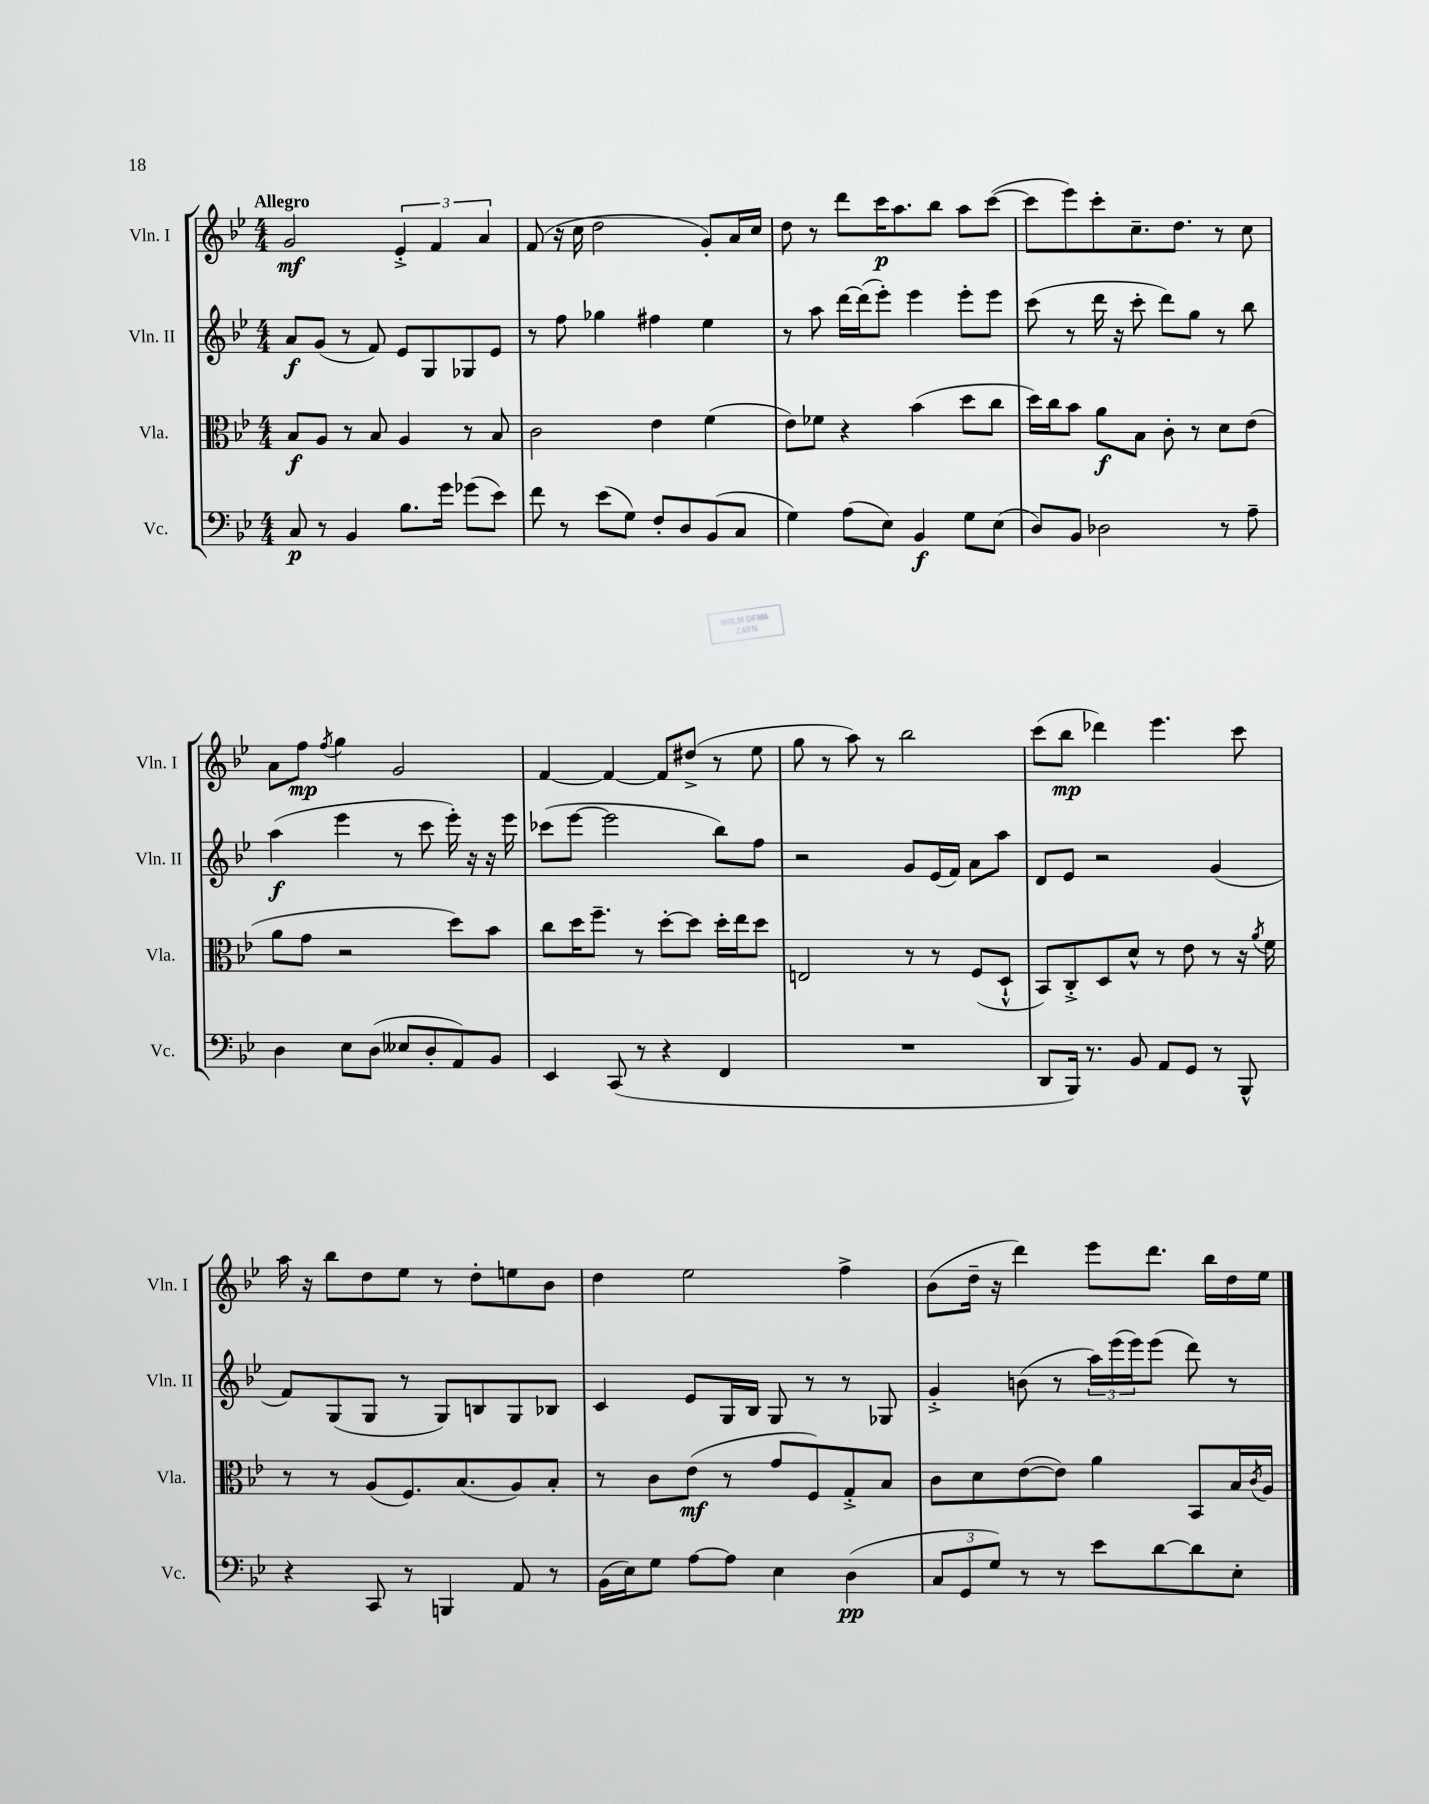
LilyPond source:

<<
\new StaffGroup <<
\new Staff = "s0" \with { instrumentName = "Vln. I" shortInstrumentName = "Vln. I" } {
    \clef treble \key bes \major \numericTimeSignature \time 4/4 \tempo "Allegro"
    g'2\mf \tuplet 3/2 { ees'4-.-> f'4 a'4 } |
    f'8( r16 c''16 d''2 g'8-.) a'16 c''16 |
    d''8 r8 d'''8 c'''16\p a''8. bes''8 a''8 c'''8~( |
    c'''8 ees'''8) c'''8-. c''8.-- d''8. r8 c''8 |
    a'8 f''8\mp \acciaccatura { f''8 } g''4 g'2 |
    f'4~ f'4~ f'8 dis''8->( r8 ees''8 |
    g''8 r8 a''8) r8 bes''2 |
    c'''8( bes''8\mp des'''4) ees'''4. c'''8 |
    a''16 r16 bes''8 d''8 ees''8 r8 d''8-. e''8 bes'8 |
    d''4 ees''2 f''4-> |
    bes'8( d''16-- r16 d'''4) ees'''8 d'''8. bes''16 d''16 ees''16 \bar "|." |
}
\new Staff = "s1" \with { instrumentName = "Vln. II" shortInstrumentName = "Vln. II" } {
    \clef treble \key bes \major \numericTimeSignature \time 4/4
    a'8\f g'8( r8 f'8) ees'8 g8 ges8 ees'8 |
    r8 f''8 ges''4 fis''4 ees''4 |
    r8 a''8 d'''16~ d'''16( ees'''8-.) ees'''4 ees'''8-. ees'''8 |
    c'''8( r8 d'''16 r16 c'''8-. d'''8) g''8 r8 bes''8 |
    a''4\f( ees'''4 r8 c'''8 ees'''16-.) r16 r16 ees'''16 |
    ces'''8( ees'''8~ ees'''2 bes''8) f''8 |
    r2 g'8 ees'16( f'16) a'8 a''8 |
    d'8 ees'8 r2 g'4( |
    f'8) g8( g8 r8 g8) b8 g8 bes8 |
    c'4 ees'8 g16 bes16 g8 r8 r8 ges8 |
    g'4-.-> b'8( r8 \tuplet 3/2 { a''16) ees'''16( ees'''16) } ees'''8( d'''8) r8 \bar "|." |
}
\new Staff = "s2" \with { instrumentName = "Vla." shortInstrumentName = "Vla." } {
    \clef alto \key bes \major \numericTimeSignature \time 4/4
    bes8\f a8 r8 bes8 a4 r8 bes8 |
    c'2 ees'4 f'4( |
    ees'8) fes'8 r4 bes'4( d''8 c''8 |
    d''16) c''16 bes'8 a'8\f bes8 c'8-. r8 d'8 ees'8( |
    a'8 g'8 r2 d''8) bes'8 |
    c''8 d''16 f''8.-- r8 d''8~-. d''8 d''16-. ees''16 d''8 |
    e2 r8 r8 f8( d8-!-^ |
    bes,8) c8-.-> d8 d'8-^ r8 ees'8 r8 r16 \acciaccatura { a'8 } f'16 |
    r8 r8 a8( f8.) bes8.( a8) bes8-. |
    r8 c'8 ees'8\mf( r8 g'8 f8) g8-.-> bes8 |
    c'8 d'8 ees'8~( ees'8) a'4 bes,8 bes16 \acciaccatura { c'8 } a16 \bar "|." |
}
\new Staff = "s3" \with { instrumentName = "Vc." shortInstrumentName = "Vc." } {
    \clef bass \key bes \major \numericTimeSignature \time 4/4
    c8\p r8 bes,4 bes8. g'16 ges'8( ees'8) |
    f'8 r8 ees'8( g8) f8-. d8 bes,8( c8 |
    g4) a8( ees8) bes,4\f g8 ees8( |
    d8) bes,8 des2 r8 a8-- |
    d4 ees8 d8( eeses8 d8-. a,8) bes,8 |
    ees,4 c,8( r8 r4 f,4 |
    R1 |
    d,8 bes,,16) r8. bes,8 a,8 g,8 r8 bes,,8-^ |
    r4 c,8 r8 b,,4 a,8 r8 |
    bes,16( ees16) g8 a8~ a8 ees4 d4\pp( |
    \tuplet 3/2 { c8 g,8 g8) } r8 r8 ees'8 d'8~ d'8 ees8-. \bar "|." |
}
>>
>>
\layout { \context { \Score \remove "Bar_number_engraver" } }
